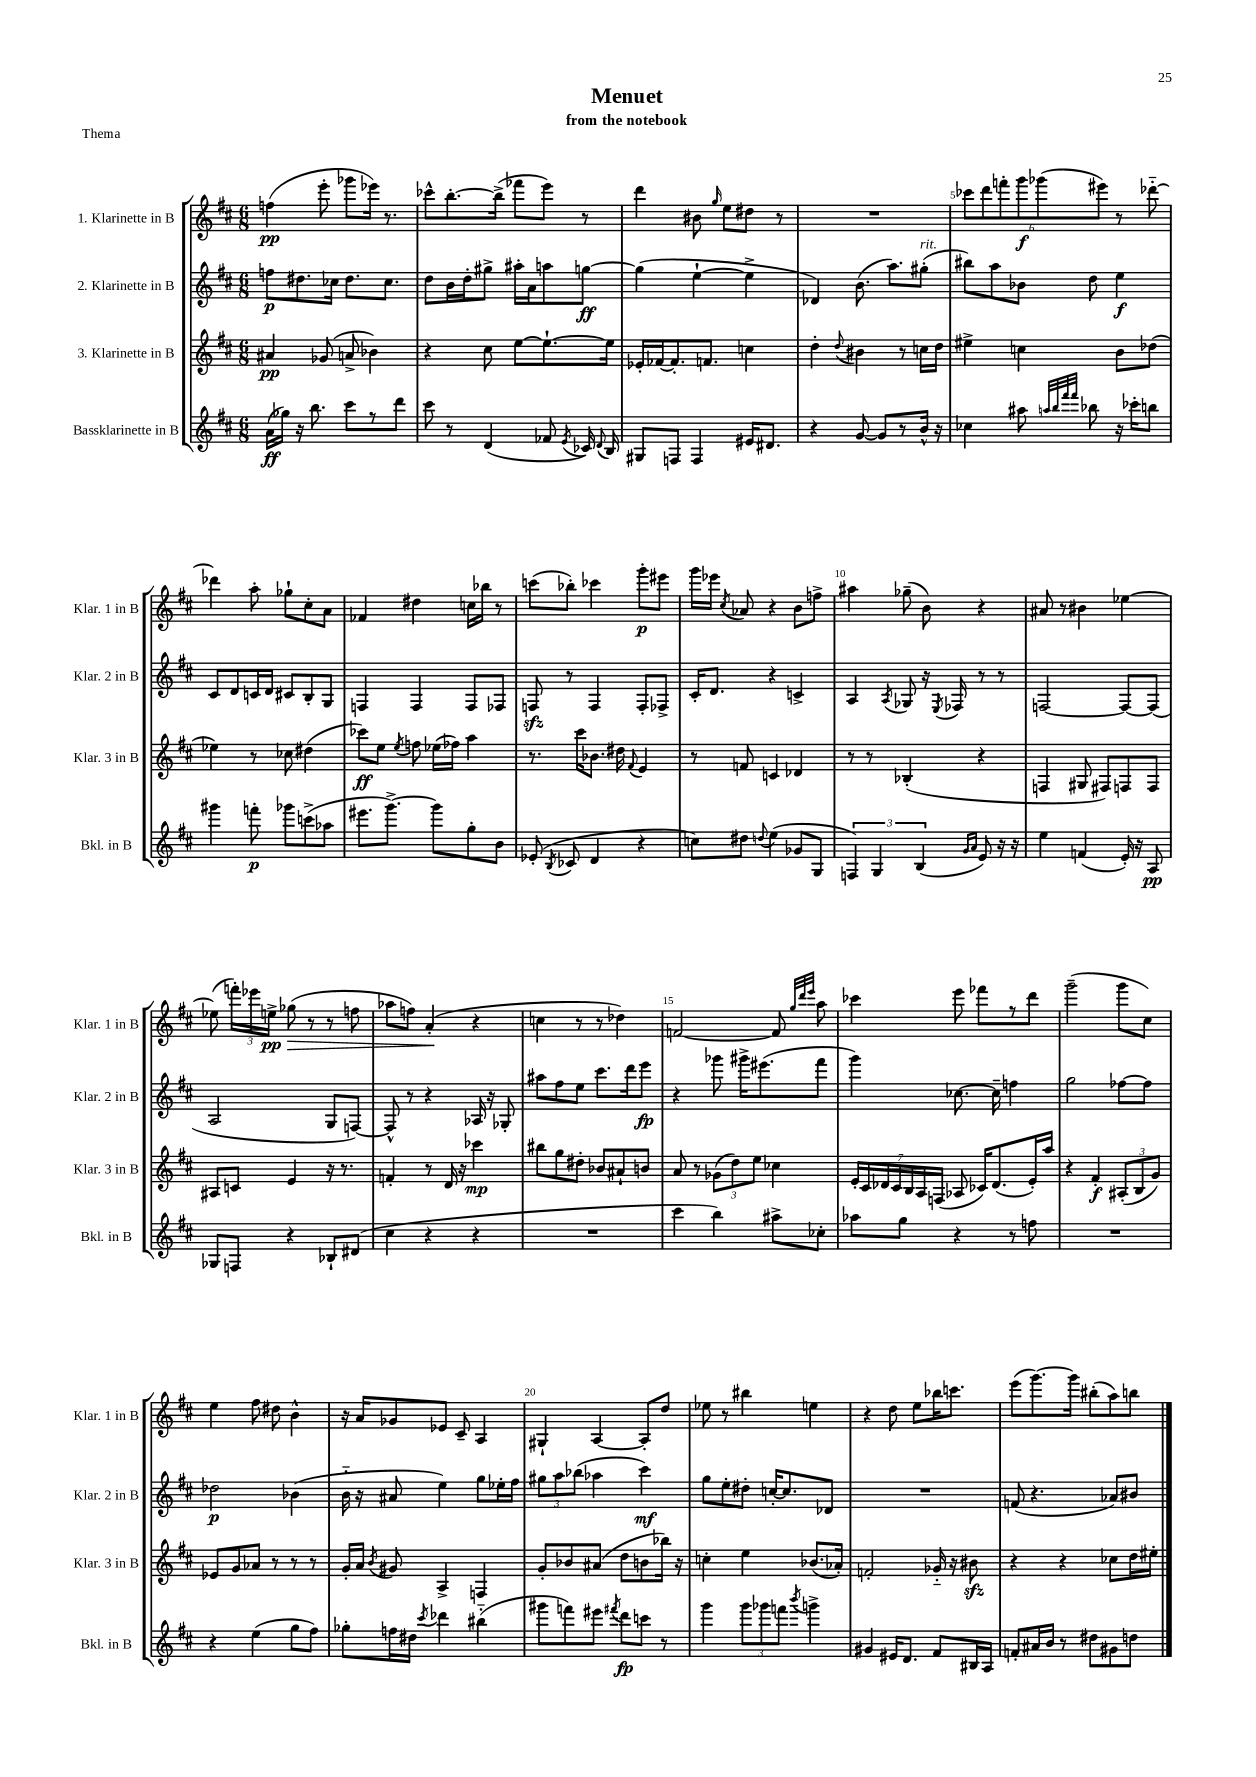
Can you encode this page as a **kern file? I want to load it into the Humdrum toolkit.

**kern	**dynam	**kern	**dynam	**kern	**dynam	**kern	**dynam
*part4	*part4	*part3	*part3	*part2	*part2	*part1	*part1
*staff4	*staff4	*staff3	*staff3	*staff2	*staff2	*staff1	*staff1
*I"Bassklarinette in B	*	*I"3. Klarinette in B	*	*I"2. Klarinette in B	*	*I"1. Klarinette in B	*
*I'Bkl. in B	*	*I'Klar. 3 in B	*	*I'Klar. 2 in B	*	*I'Klar. 1 in B	*
*clefG2	*	*clefG2	*	*clefG2	*	*clefG2	*
*k[f#c#]	*	*k[f#c#]	*	*k[f#c#]	*	*k[f#c#]	*
*M6/8	*	*M6/8	*	*M6/8	*	*M6/8	*
=1	=1	=1	=1	=1	=1	=1	=1
(16a\LL	ff	4a#X/	pp	8ffn\L	p	(4ffn\	pp
16gg-X\JJ)	.	.	.	.	.	.	.
16r	.	.	.	8.dd#X\	.	.	.
8.bb\	.	.	.	.	.	.	.
.	.	(8g-X/	.	.	.	8eee'\	.
.	.	.	.	16cc-X\Jk	.	.	.
8ccc#\L	.	8an^/	.	8.dd#\L	.	8ggg-X\L	.
8r	.	4b-X\)	.	.	.	16eee-X\Jk)	.
.	.	.	.	8.cc-\J	.	8.r	.
8ddd\J	.	.	.	.	.	.	.
=2	=2	=2	=2	=2	=2	=2	=2
8ccc#\	.	4r	.	8dd\L	.	8ccc-X^^\L	.
8r	.	.	.	16b\L	.	[8.bb'\	.
.	.	.	.	16dd'\J	.	.	.
(4d/	.	8cc#\	.	8gg#X^\J	.	.	.
.	.	.	.	.	.	(16bb^\Jk]	.
.	.	[8ee\L	.	16aa#X'\LL	.	8fff-X\L	.
.	.	.	.	16a\J	.	.	.
8f-X/	.	8.ee`\_	.	8aan\	.	8eee\J)	.
8qe/	.	.	.	.	.	.	.
16c-X/)	.	.	.	[8ggn\J	ff	8r	.
8qqd/	.	.	.	.	.	.	.
16B/	.	16ee\Jk]	.	.	.	.	.
=3	=3	=3	=3	=3	=3	=3	=3
8G#X/L	.	16e-X'/LL	.	(4gg\]	.	4ddd\	.
.	.	[16f-X/J	.	.	.	.	.
8Fn/J	.	8.f-'/]	.	.	.	.	.
4F/	.	.	.	[4ee`\	.	8b#X\	.
.	.	8.fn/J	.	.	.	.	.
.	.	.	.	.	.	16qqgg/	.
.	.	.	.	.	.	8ee\L	.
16e#X/KL	.	4ccn\	.	4ee^\]	.	8dd#X\J	.
8.d#X/J	.	.	.	.	.	.	.
.	.	.	.	.	.	8r	.
=4	=4	=4	=4	=4	=4	=4	=4
4r	.	4dd'\	.	4d-X/)	.	2.r	.
.	.	8qqdd/	.	.	.	.	.
[8g/	.	4b#X\	.	(8.b\	.	.	.
8g/L]	.	.	.	.	.	.	.
.	.	.	.	8.aa\L)	.	.	.
8r	.	8r	.	.	.	.	.
!	!	!	!	!LO:TX:a:i:t=rit.	!	!	!
16b^^/Jk	.	16ccn\LL	.	(8gg#X'\J	.	.	.
16r	.	16dd\JJ	.	.	.	.	.
=5	=5	=5	=5	=5	=5	=5	=5
4cc-X\	.	4ee#X^\	.	8bb#X\L)	.	12ccc-X\L	.
.	.	.	.	.	.	12ddd\	.
.	.	.	.	8aa\	.	.	.
.	.	.	.	.	.	12fffn'\	.
8aa#X\	.	4ccn\	.	8b-X\J	.	12ggg\	f
.	.	.	.	.	.	(12ggg-X\	.
32qqaan/LLL	.	.	.	.	.	.	.
32qqbb/	.	.	.	.	.	.	.
32qqfff#/	.	.	.	.	.	.	.
32qqfff#/JJJ	.	.	.	.	.	.	.
8bb-X\	.	.	.	8dd\	.	.	.
.	.	.	.	.	.	12eee#X\J)	.
16r	.	8b\L	.	4ee\	f	8r	.
16ccc-X'\KL	.	.	.	.	.	.	.
8bbn\J	.	(8dd-X\J	.	.	.	[8ddd-X\	.
!!LO:LB:g=z
=6	=6	=6	=6	=6	=6	=6	=6
4ggg#X\	.	4ee-X\)	.	8c#/L	.	4ddd-X\]	.
.	.	.	.	8d/	.	.	.
8fffn'\	p	8r	.	16cn/L	.	8aa'\	.
.	.	.	.	16d/JJ	.	.	.
8ggg-X\L	.	8cc-X\	.	8c#X/L	.	8gg-X`\L	.
(8cccn^\	.	(4dd#X\	.	8B'/	.	8cc#'\	.
8aa-X\J	.	.	.	8G/J	.	8a\J	.
=7	=7	=7	=7	=7	=7	=7	=7
8.eee#X\L	.	8ccc-X\L)	ff	4Fn/	.	4f-X/	.
.	.	8ee\J	.	.	.	.	.
[8.ggg^\J)	.	.	.	.	.	.	.
.	.	8qee/	.	.	.	.	.
.	.	8ffn\	.	4F/	.	4dd#X\	.
8ggg\L]	.	(16ee-X\LL	.	.	.	.	.
.	.	16ff-X\JJ)	.	.	.	.	.
8gg'\	.	4aa\	.	8F/L	.	16ccn\LL	.
.	.	.	.	.	.	16bb-X\JJ	.
8b\J	.	.	.	8F-X/J	.	8r	.
=8	=8	=8	=8	=8	=8	=8	=8
(8e-X'/	.	8.r	.	8Fnzz/	.	(8cccn\L	.
8qB/	.	.	.	.	.	.	.
8c-X/	.	.	.	8r	.	8bb-X'\J)	.
.	.	16ccc#\KL	.	.	.	.	.
4d/	.	8.b-X\J	.	4F/	.	4ccc-X\	.
.	.	16dd#X\	.	.	.	.	.
.	.	8qqf#/	.	.	.	.	.
4r	.	4e/	.	8F'/L	.	8ggg'\L	p
.	.	.	.	8F-X^/J	.	8eee#X\J	.
=9	=9	=9	=9	=9	=9	=9	=9
8ccn\L)	.	8r	.	16c#'/KL	.	16ggg\LL	.
.	.	.	.	8.d/J	.	16eee-X\JJ	.
.	.	.	.	.	.	8qcc#/	.
8dd#X\J	.	8fn/	.	.	.	8a-X/	.
8qqddn/	.	.	.	.	.	.	.
(4ee\	.	4cn/	.	4r	.	4r	.
8g-X/L	.	4d-X/	.	4cn^/	.	8b\L	.
8G/J	.	.	.	.	.	8ffn^\J	.
=10	=10	=10	=10	=10	=10	=10	=10
6Fn/)	.	8r	.	4A/	.	4aa#X\	.
.	.	8r	.	.	.	.	.
6G/	.	.	.	.	.	.	.
.	.	.	.	8qA/	.	.	.
.	.	(4B-X'/	.	8G-X/	.	(8gg-X~\	.
(6B/	.	.	.	.	.	.	.
.	.	.	.	16r	.	8b\)	.
.	.	.	.	8qE/	.	.	.
.	.	.	.	16F-X/	.	.	.
16qqg/LL	.	.	.	.	.	.	.
16qqa/JJ	.	.	.	.	.	.	.
8e/)	.	4r	.	8r	.	4r	.
16r	.	.	.	8r	.	.	.
16r	.	.	.	.	.	.	.
=11	=11	=11	=11	=11	=11	=11	=11
4ee\	.	4Fn/	.	[2Fn/	.	8a#X/	.
.	.	.	.	.	.	8r	.
(4fn/	.	8G#X/	.	.	.	4b#X\	.
.	.	8F#X/L)	.	.	.	.	.
16e'/)	.	8Fn/	.	8F/L_	.	[4ee-X\	.
16r	.	.	.	.	.	.	.
8A/	pp	8F/J	.	(8F/J]	.	.	.
!!LO:LB:g=z
=12	=12	=12	=12	=12	=12	=12	=12
8G-X/L	.	8A#X/L	.	2A/	.	(8ee-X\]	.
8Fn/J	.	8cn/J	.	.	.	24fffn'\LL)	.
.	.	.	.	.	.	24eee-X\	.
!	!	!	!	!	!	!	!LO:HP:b
.	.	.	.	.	.	24een^\JJ	> pp
4r	.	4e/	.	.	.	(8gg-X\	.
.	.	.	.	.	.	8r	.
8B-X`/L	.	16r	.	8G/L	.	8r	.
.	.	8.r	.	.	.	.	.
(8d#X/J	.	.	.	[8Fn/J)	.	8ffn\	.
=13	=13	=13	=13	=13	=13	=13	=13
4cc#\	.	4fn'/	.	8F^^/]	.	8aa-X\L	.
.	.	.	.	8r	.	8ffn\J)	.
4r	.	8r	.	4r	.	(4a'/	.
.	.	16d/	.	.	.	.	.
.	.	16r	.	.	.	.	.
4r	.	4ccc-X\	mp	16A-X/	.	4r	]
.	.	.	.	16r	.	.	.
.	.	.	.	8G-X'/	.	.	.
=14	=14	=14	=14	=14	=14	=14	=14
2.r	.	8bb#X\L	.	8aa#X\L	.	4ccn\	.
.	.	8gg\	.	8ff#\	.	.	.
.	.	8dd#X'\J	.	8ee\J	.	8r	.
.	.	8b-X/L	.	8.ccc#\L	.	8r	.
.	.	8a#X`/	.	.	.	4dd-X\)	.
.	.	.	.	16ddd\k	.	.	.
.	.	8bn/J	.	8eee\J	fp	.	.
=15	=15	=15	=15	=15	=15	=15	=15
4ccc#\	.	8a/	.	4r	.	[2fn/	.
.	.	8r	.	.	.	.	.
4bb\)	.	(12g-X\L	.	8ggg-X\	.	.	.
.	.	12dd\)	.	.	.	.	.
.	.	.	.	16ggg#X^\KL	.	.	.
.	.	12ee\J	.	.	.	.	.
.	.	.	.	(8.eee#X\	.	.	.
8aa#X^\L	.	4cc-X\	.	.	.	8f/]	.
.	.	.	.	.	.	32qqgg/LLL	.
.	.	.	.	.	.	32qqddd/	.
.	.	.	.	.	.	32qqeee/JJJ	.
8cc-X'\J	.	.	.	8fff#\J	.	8aa\	.
=16	=16	=16	=16	=16	=16	=16	=16
8aa-X\L	.	28e'/LL	.	4ggg\)	.	4ccc-X\	.
.	.	28c#/	.	.	.	.	.
.	.	28d-X/	.	.	.	.	.
.	.	28c#/	.	.	.	.	.
8gg\J	.	.	.	.	.	.	.
.	.	28B/	.	.	.	.	.
.	.	28A/	.	.	.	.	.
.	.	(28Fn/JJ	.	.	.	.	.
4r	.	8A-X/	.	[8.cc-X\	.	8eee\	.
.	.	16c-X/KL)	.	.	.	8fff-X\L	.
.	.	(8.d-/	.	16cc-~\]	.	.	.
8r	.	.	.	4ffn\	.	8r	.
8ffn\	.	16e'/L)	.	.	.	8ddd\J	.
.	.	16aa/JJ	.	.	.	.	.
=17	=17	=17	=17	=17	=17	=17	=17
2.r	.	4r	.	2gg\	.	(2ggg~\	.
.	.	4f#'/	f	.	.	.	.
.	.	(12A#X'/L	.	[8ff-X\L	.	8ggg\L	.
.	.	12B/	.	.	.	.	.
.	.	.	.	8ff-\J]	.	8cc#\J)	.
.	.	12g/J)	.	.	.	.	.
!!LO:LB:g=z
=18	=18	=18	=18	=18	=18	=18	=18
4r	.	8e-X/L	.	2dd-X\	p	4ee\	.
.	.	8g/	.	.	.	.	.
(4ee\	.	8a-X/J	.	.	.	8ff#\	.
.	.	8r	.	.	.	8dd#X\	.
8gg\L	.	8r	.	(4b-X\	.	4b^^\	.
8ff#\J)	.	8r	.	.	.	.	.
=19	=19	=19	=19	=19	=19	=19	=19
8gg-X'\L	.	16g'/LL	.	16b\	.	16r	.
.	.	16a/JJ	.	16r	.	16a/KL	.
.	.	8qb/	.	.	.	.	.
16ffn\L	.	8g#X/	.	8a#X/	.	8g-X/	.
16dd#X\JJ	.	.	.	.	.	.	.
8qccc#/	.	.	.	.	.	.	.
4ddd-X\	.	4A^/	.	4ee\)	.	8e-X/J	.
.	.	.	.	.	.	8c#~/	.
(4bb#X\	.	4Fn/	.	8gg\L	.	4A/	.
.	.	.	.	16ee-X'\L	.	.	.
.	.	.	.	16ff#\JJ	.	.	.
=20	=20	=20	=20	=20	=20	=20	=20
8ggg#X\L	.	8g'/L	.	12gg#X\L	.	4G#X`/	.
.	.	.	.	12aa\	.	.	.
8fffn\)	.	8b-X/	.	.	.	.	.
.	.	.	.	(12bb-X\J	.	.	.
8eee#X\J	.	(8a#X/J	.	4aa-X\	.	[4A/	.
8qfff#X/	.	.	.	.	.	.	.
8ddd\L	fp	8dd\L	.	.	.	.	.
8cccn\J	.	8bn\	.	4ccc#\)	mf	8A'/L]	.
8r	.	16bb-X\Jk)	.	.	.	8dd/J	.
.	.	16r	.	.	.	.	.
=21	=21	=21	=21	=21	=21	=21	=21
4ggg\	.	4ccn'\	.	8gg\L	.	8ee-X\	.
.	.	.	.	8ee'\	.	8r	.
12ggg\L	.	4ee\	.	8dd#X'\J	.	4bb#X\	.
12ggg-X\	.	.	.	.	.	.	.
.	.	.	.	[16ccn'/KL	.	.	.
12fffn\J	.	.	.	.	.	.	.
.	.	.	.	8.cc/]	.	.	.
8qbbb/	.	.	.	.	.	.	.
4gggn^\	.	(8.b-X/L	.	.	.	4een\	.
.	.	.	.	8d-X/J	.	.	.
.	.	16a-X'/Jk)	.	.	.	.	.
=22	=22	=22	=22	=22	=22	=22	=22
4g#X/	.	2fn'/	.	2.r	.	4r	.
16e#X/KL	.	.	.	.	.	8dd\	.
8.d/J	.	.	.	.	.	.	.
.	.	.	.	.	.	8ee\L	.
8f#/L	.	16g-X/	.	.	.	16bb-X\K	.
.	.	16r	.	.	.	8.cccn\J	.
16B#X/L	.	8b#Xzz\	.	.	.	.	.
16A/JJ	.	.	.	.	.	.	.
=23	=23	=23	=23	=23	=23	=23	=23
8fn'/L	.	4r	.	(8fn/	.	(8eee\L	.
16a#X/L	.	.	.	4.r	.	[8.ggg\)	.
16b/JJ	.	.	.	.	.	.	.
8r	.	4r	.	.	.	.	.
.	.	.	.	.	.	16ggg\Jk]	.
8dd#X\L	.	.	.	.	.	(8bb#X'\L	.
8g#X\	.	8cc-X\L	.	8a-X/L)	.	8aa\)	.
8ddn\J	.	16dd\L	.	8b#X/J	.	8bbn\J	.
.	.	16ee#X'\JJ	.	.	.	.	.
==	==	==	==	==	==	==	==
*-	*-	*-	*-	*-	*-	*-	*-
